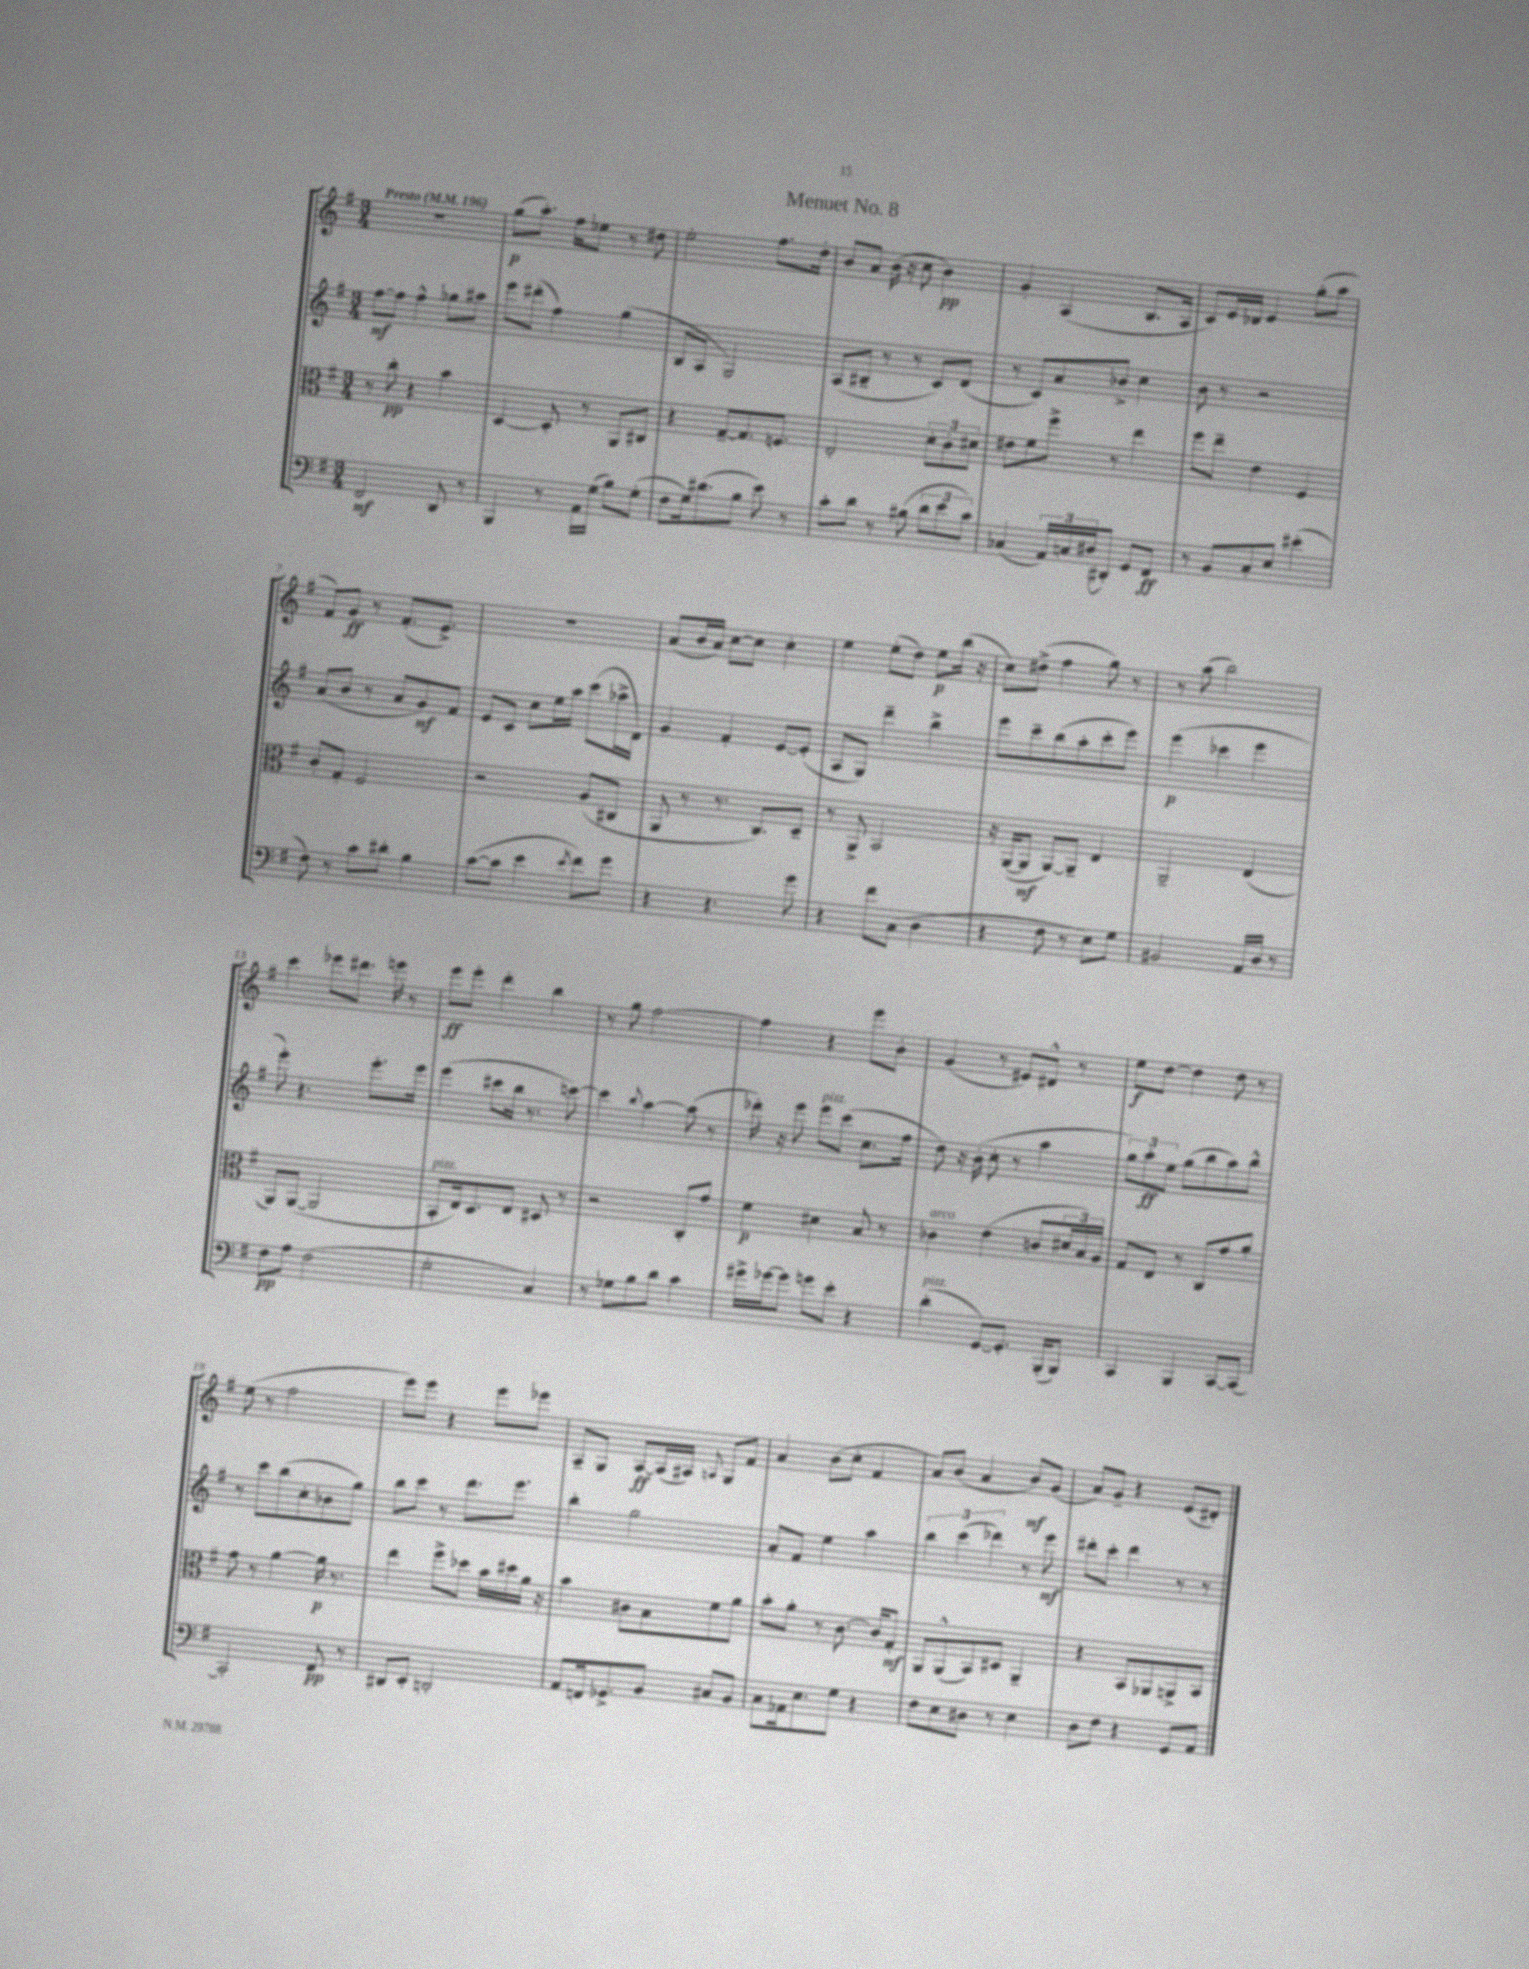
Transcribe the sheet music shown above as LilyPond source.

\header { title = "Menuet No. 8" }
<<
\new StaffGroup <<
\new Staff = "s0" {
    \clef treble \key g \major \numericTimeSignature \time 3/4 \tempo "Presto" 4 = 196
    R2. |
    g''8\p( a''8.-.) fis''16 ees''8 r8 dis''8 |
    e''2-. fis''8. d''16-. |
    b'8 a'8 b'16( r16 c''8 b'4\pp) |
    g'4-. a4( b8. a16 |
    c'8) e'16 des'16 e'4 g''8-.( a''8 |
    fis'8) g'8\ff r8 fis'8.-.( e'8.->) |
    R2. |
    a'8( b'16 a'16) c''8~ c''8 c''4-. |
    e''4 e''8-.( d''8) e''8\p b''16( r16 |
    c''8) dis''8->( fis''4 g''8) r8 |
    r8 a''8( b''2) |
    c'''4 ees'''8 dis'''8. e'''16 r8 |
    e'''8\ff e'''8-. d'''4-. b''4 |
    r8 g''8 fis''2~ |
    fis''4 r4 e'''8 b'8-. |
    g'4( r8 eis'8) dis'8-^ r8 |
    e''8\f d''8~ d''4 d''8 r8 |
    e''8( r8 fis''2 |
    e'''8) e'''8 r4 e'''8 ees'''8 |
    a8-- g8 a8~\ff a16( ais16) \appoggiatura { a8 } g8 fis'8 |
    a'4 b'8( c''8-. fis'4 |
    a'8) b'8( a'4 b'8\mf) g'8( |
    a'8) g'8-- r4 e'8( dis'8-.) \bar "|." |
}
\new Staff = "s1" {
    \clef treble \key g \major \numericTimeSignature \time 3/4
    fis''8~\mf fis''8 fis''4-^ ges''8 ais''8 |
    e'''8 dis'''8-.( fis''4) g''4( |
    b8 a8 g2) |
    a8( bis8-- r8 r8 c'8) d'8( |
    r8 c'8) a'8 bes'8-> c''4 |
    b'8 r8 r2 |
    a'8( b'8 r8 a'8 g'8\mf) fis'8 |
    e'8 c'8 c''8 e''16 a''16 c'''8( aes''16-> d'16) |
    g'4 fis'4-. e'8~ e'8-.( |
    a8 g8) d'''4-- b''4-> |
    e'''8 c'''8-- b''8( a''8-. c'''8-. e'''8) |
    e'''4\p( ces'''4 e'''4 |
    e'''8-.) r4. e'''8.-. e'''16 |
    e'''4( cis'''8 b''16 r8. c'''8~) |
    c'''4 \appoggiatura { b''8 } a''4~ a''8( r8 |
    des'''16-.) r16 e'''8 e'''8^\markup { \italic "pizz." } c'''8( c''8. fis''16 |
    d''8) r16 b'16-.( c''8-. r8 a''4 |
    \tuplet 3/2 { g''8) a''8-.\ff e''8 } g''8( b''8 a''8) b''8-^ |
    r8 c'''8 b''8( c''8-. bes'8 g''8) |
    b''8 c'''8 r8 d'''8. e'''8. |
    b''4-. g''2 |
    a'8-. fis'8 e''4 a''4 |
    \tuplet 3/2 { b''4 c'''4( des'''4) } r8 e'''8\mf |
    dis'''8-. c'''8-. dis'''4 r8 r8 \bar "|." |
}
\new Staff = "s2" {
    \clef alto \key g \major \numericTimeSignature \time 3/4
    r8 c''8-.\pp r4 b'4 |
    d4~ d8-. r8 a,8 cis8 |
    r4 g8~-- g8. f8. |
    e2-. \tuplet 3/2 { d'8-. c'8-. dis'8 } |
    eis'8 fis'8 fis''8-> r8 e''4 |
    fis''8 e''8-- e'4 fis4 |
    c'8-. g8-. fis2 |
    r2 a8( cis8 |
    a,8 r8 r8. c8.) d8-- |
    r8 a,8-> b,2 |
    r16 a,16~( a,8\mf a,8~) a,8-- e4 |
    a,2-- e4( |
    a,8) a,8~( a,2 |
    b,8-.^\markup { \italic "pizz." } e16) d8. e8 dis8 r8 |
    r2 c8-. g'8 |
    fis'4\p dis'4 b8 r8 |
    ces'4^\markup { \italic "arco" } e'4( c'8 \tuplet 3/2 { dis'16 b16) a16 } |
    g8 e8 r8 c8 g'8 a'8-. |
    g'8 r8 a'4~ a'16\p r8. |
    e''4 fis''8-> des''8 b'16 dis''16 a'16 r16 |
    b'4 cis'8 b8 fis'8 a'8 |
    b'8-. a'8-. r8 c'8.~ c'16 g8-.\mf |
    a,8 a,8-^( b,8) dis8 a,4-- |
    r4 b,8 aes,8 a,8-> b,8 \bar "|." |
}
\new Staff = "s3" {
    \clef bass \key g \major \numericTimeSignature \time 3/4
    fis,2\mf d,8 r8 |
    b,,4 r8 a,16 g16( b8) g8-.( |
    fis8 g16) dis'8.( b8 e'8) r8 |
    c'8-. d'8 r8 bis8( \tuplet 3/2 { d'8 e'8 c'8) } |
    ces4( \tuplet 3/2 { a,16) c16 dis16( } dis,8-.) g,8 fis,8\ff |
    r8 b,8 c8-. e8 eis'4-.( |
    fis8) r8 c'8 dis'8-. b4 |
    c'8~( c'8 e'4 \acciaccatura { e'8 } fis'8) g'8 |
    r4 r4. g'8 |
    r4 fis'8 c8( d4 |
    r4 fis8 r8 e8) g8 |
    bis,2 a,16 d16 r8 |
    fis8\pp a8 fis2( |
    g2-. c4) |
    r8 ges8 b8 d'8 c'4 |
    gis'16-> ges'16~ ges'8 g'8 e'8-. r4 |
    d'4-.^\markup { \italic "pizz." }( g,8~) g,8.-. b,,16-.( b,,8) |
    c,4 b,,4 c,8~ c,8~ |
    c,2-. fis,8\pp r8 |
    dis,8 e,8-. d,2-. |
    a,8 f,16 ges,8.-> b,8 cis8 b,8 |
    c8 aes,16 e8. g8 r4 |
    fis8 e8 dis8 r8 e4 |
    d8 fis8 r4 g,8 a,8 \bar "|." |
}
>>
>>
